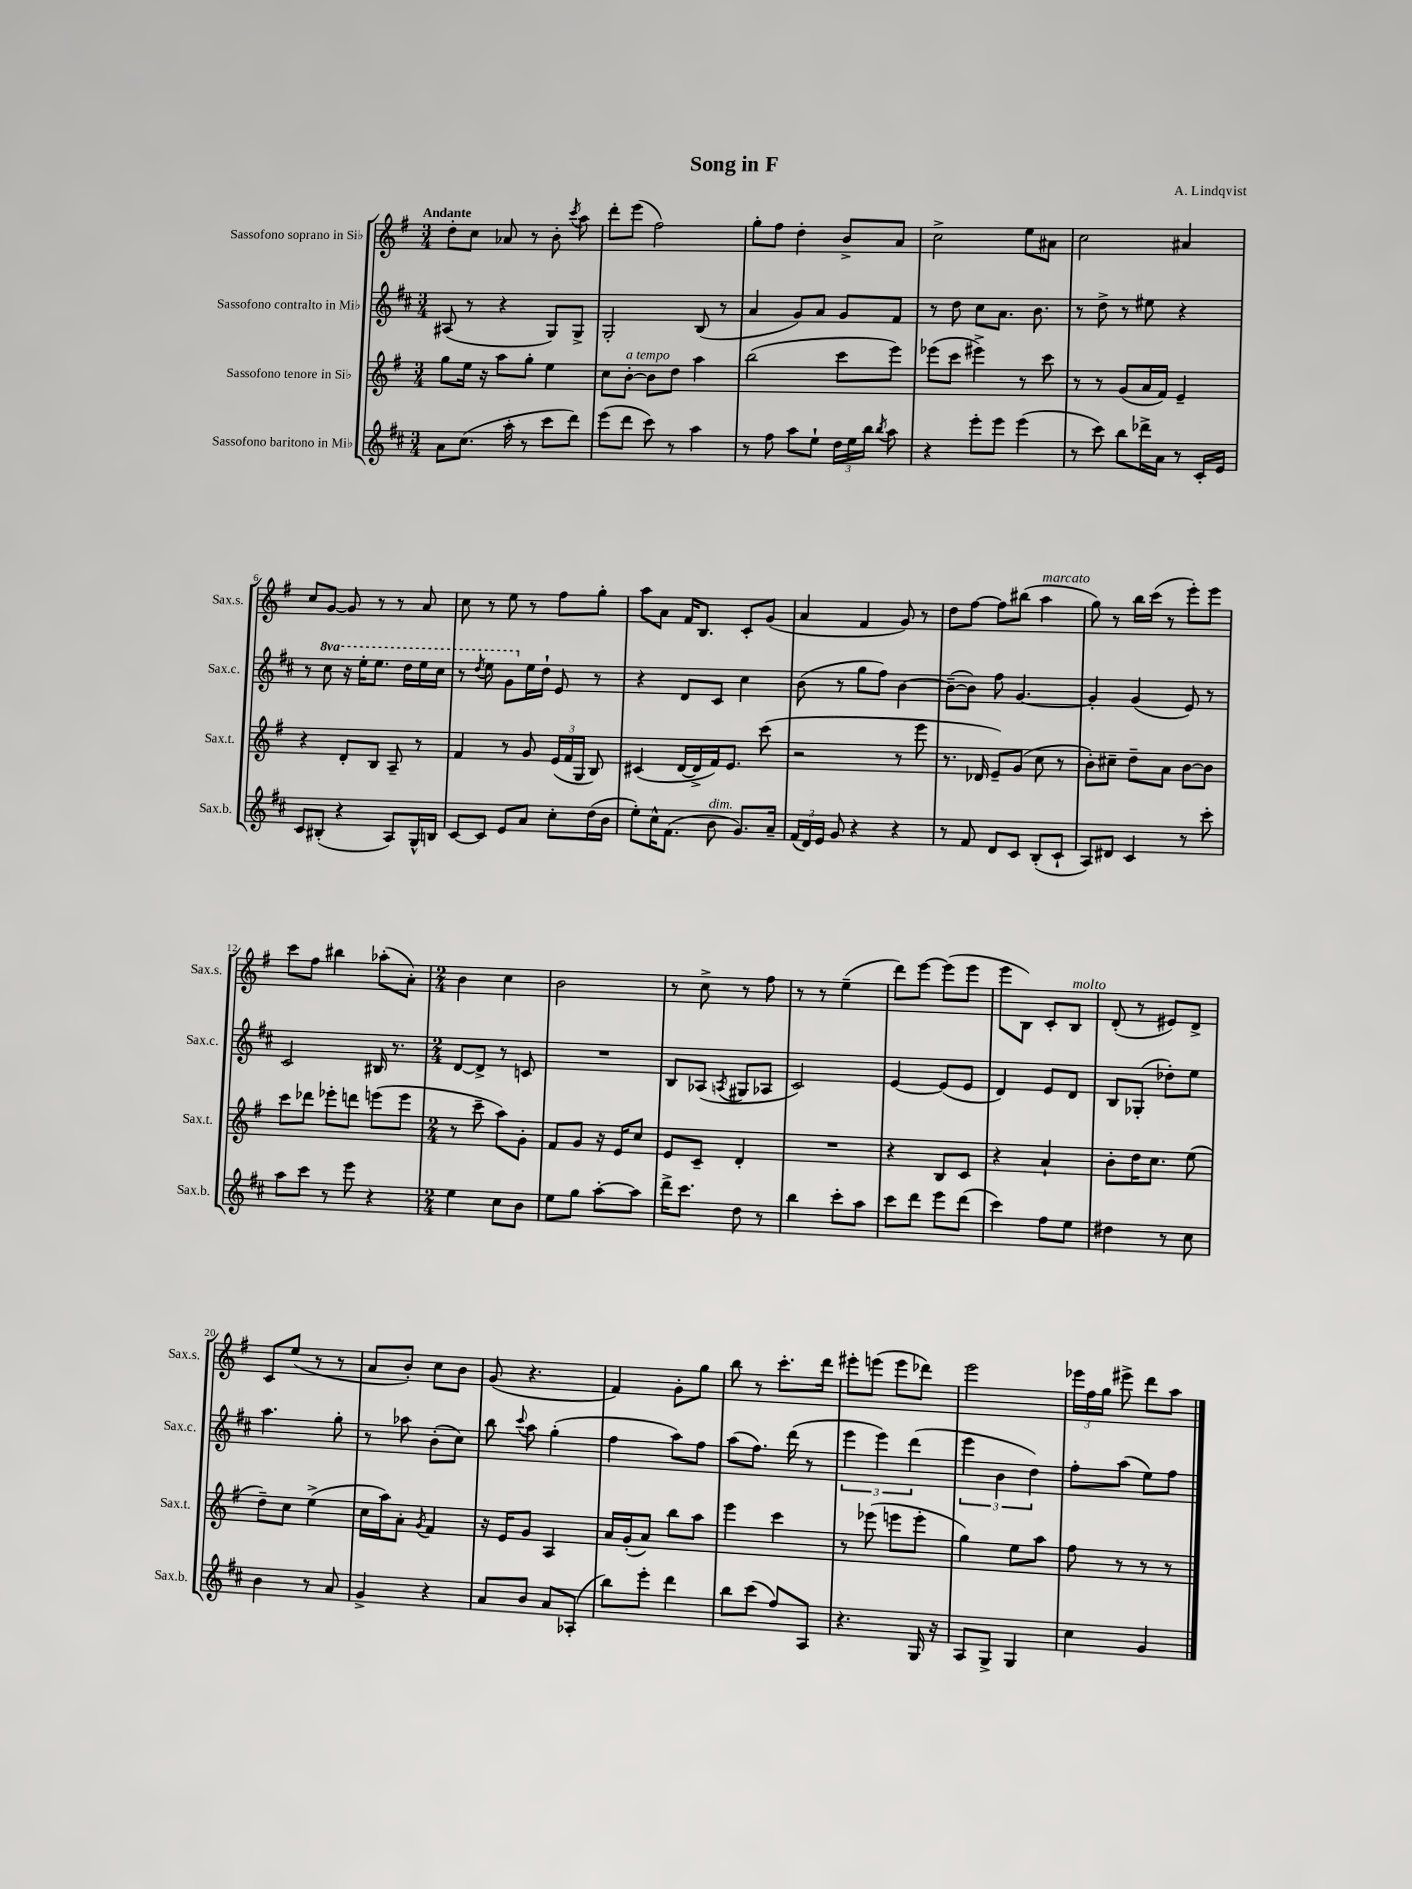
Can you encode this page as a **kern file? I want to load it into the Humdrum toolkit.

**kern	**kern	**kern	**kern
*staff4	*staff3	*staff2	*staff1
*clefG2	*clefG2	*clefG2	*clefG2
*k[f#c#]	*k[f#]	*k[f#c#]	*k[f#]
*M3/4	*M3/4	*M3/4	*M3/4
8a\L	8gg\L	(8A#/	8dd'\L
(8.cc#\J	16ee\Jk	8r	8cc\J
.	16r	.	.
.	8aa\L	4r	8a-/
16aa'\	.	.	.
8r	8gg'\J	.	8r
8ccc#\L	4ee\	8G/L)	8b'\
.	.	.	8qccc/
8ddd\J)	.	8G^/J	8aa\
=	=	=	=
(8eee\L	8cc\L	2G'/	8ddd'\L
8ddd\J	[8b'\J	.	(8eee\J
8ccc#\)	8b\]L	.	2ff#\)
8r	8dd\J	.	.
4aa\	4aa\	(8B/	.
.	.	8r	.
=	=	=	=
8r	(2bb\	4a/	8gg'\L
8ff#\	.	.	8ff#\J
8aa\L	.	8g/L)	4dd'\
8ee`\J	.	8a/J	.
24dd\LL	8ccc\L	8g/L	8b^/L
24ee\	.	.	.
24bb\JJ	.	.	.
8qbb/	.	.	.
8aa\	8eee\J)	8f#/J	8a/J
=	=	=	=
4r	(8eee-\L	8r	2cc^\
.	8ccc\J	8dd\	.
8eee'\L	4eee#^\)	8cc#\L	.
8eee\J	.	8.a\J	.
(4eee\	8r	.	8ee\L
.	.	8.b\	.
.	8ccc\	.	8a#\J
=	=	=	=
8r	8r	8r	2cc\
8ccc#\)	8r	8dd^\	.
8bb\L	(8g/L	8r	.
16ddd-^\L	16a/L	8ee#\	.
16a\JJ	16f#/JJ)	.	.
8r	4e~/	4r	4a#/
16c#'/LL	.	.	.
16e/JJ	.	.	.
=	=	=	=
8c#/L	4r	8r	8cc/L
(8B#'/J	.	8ccc#\	[8g/J
4r	8d'/L	16r	8g/]
.	.	16eee'\LK	.
.	8B/J	8.eee\J	8r
8A/L)	8A~/	.	8r
.	.	16ddd\LL	.
16G^^/L	8r	16eee\	8a/
16B/JJ	.	16ccc#\JJ	.
=	=	=	=
[8c#/L	4f#/	8r	8cc\
.	.	8qddd/	.
8c#/]J	.	8eee\	8r
8e/L	8r	8gg\L	8ee\
8a/J	8g/	16ee\L	8r
.	.	16dd`\JJ	.
8cc#'\L	(24e/LL	8e/	8ff#\L
.	24f#/	.	.
.	24G/JJ	.	.
(16dd\L	8B/)	8r	8gg'\J
16b\JJ	.	.	.
=	=	=	=
8ee'\L)	(4c#/	4r	8aa\L
16cc#^^\K	.	.	8a\J
(8.f#\J	.	.	.
.	[16d/LL	8d/L	16f#/LK
.	16d^/]	.	8.B/J
8b\	16f#/J)	8c#/J	.
.	8.e/J	.	.
8.g/L)	.	4cc#\	8c'/L
.	(8ccc\	.	(8g/J
16a~/Jk	.	.	.
=	=	=	=
(24f#/LL	2r	(8b\	4a/
24d/)	.	.	.
24e/JJ	.	.	.
8g/	.	8r	.
4r	.	8gg\L	4f#/
.	.	8ff#\J)	.
4r	8r	[4b\	8g/)
.	8eee\	.	8r
=	=	=	=
8r	8.r	(8b~\_L	8dd\L
8f#/	.	8b\]J)	[8ff#\J
.	16d-/	.	.
8d/L	8e~/L)	8ff#\	8ff#\]L
8c#/J	(8g/J	[4.g/	(8bb#\J
(8B'/L	8cc\	.	4aa\
8c#`/J	8r	.	.
=	=	=	=
8A/L)	8b'\L)	4g'/]	8gg\)
8d#/J	8cc#~\J	.	8r
4c#/	8dd~\L	(4g/	16bb\LL
.	.	.	(16ccc\JJ
.	8a\J	.	8r
8r	[8b\L	8e/)	8eee'\L)
8ccc#'\	8b\]J	8r	8eee\J
=	=	=	=
8aa\L	8ccc\L	2c#/	8ccc\L
8ccc#\J	8ddd-\J	.	8ff#\J
8r	8eee-'\L	.	4bb#\
8eee\	8ddd\J	.	.
4r	(8eee\L	16B#/	(8aa-'\L
.	.	8.r	.
.	8eee\J	.	8a'\J)
=	=	=	=
*M2/4	*M2/4	*M2/4	*M2/4
4ee\	8r	[8d/L	4b\
.	8ccc~\	8d^/]J	.
8cc#\L	8aa\L)	8r	4cc\
8b\J	8g'\J	8c/	.
=	=	=	=
8ee\L	8f#/L	2r	2b\
8gg\J	8g/J	.	.
[8aa'\L	16r	.	.
.	16e/LK	.	.
8aa\]J	8cc/J	.	.
=	=	=	=
16ddd^\LK	8e/L	8B/L	8r
8.ccc#\J	.	.	.
.	8c~/J	(8A-/J	8cc^\
.	.	8qA/	.
8dd\	4d'/	8G#/L	8r
8r	.	8A-/J	8ff#\
=	=	=	=
4bb\	2r	2c#/)	8r
.	.	.	8r
8ccc#'\L	.	.	(4ee~\
8aa\J	.	.	.
=	=	=	=
8ccc#\L	4r	[4e/	8ddd\L)
8ddd\J	.	.	[8eee\J
8eee\L	8B/L	(8e/]L	(8eee\]L
(8ddd\J	8c/J	8e/J	8eee\J
=	=	=	=
4ccc#\)	4r	4d/)	8eee\L
.	.	.	8B\J)
8ff#\L	4a`/	8e/L	8c'/L
8ee\J	.	8d/J	8B/J
=	=	=	=
4dd#\	8b'\L	8B/L	(8d'/
.	16dd\K	(8G-'/J	8r
.	8.cc\J	.	.
8r	.	8dd-'\L)	8e#/L)
8cc#\	(8ee\	8ee\J	8d^/J
=	=	=	=
4b\	8dd~\L)	4.aa\	8c/L
.	8cc\J	.	(8ee/J
8r	(4ee^\	.	8r
8a/	.	8gg'\	8r
=	=	=	=
4g^/	16cc\LL	8r	8a/L
.	16aa\J)	.	.
.	8a'\J	8aa-\	8b'/J)
.	8qg/	.	.
4r	4f#/	(8b'\L	8cc\L
.	.	8cc#\J)	8b\J
=	=	=	=
8a/L	16r	8bb\	(8g/
.	16e/LK	.	.
.	.	8qqccc#/	.
8b/J	8g/J	8aa\	4.r
8a/L	4A/	(4gg'\	.
(8A-'/J	.	.	.
=	=	=	=
8bb\L)	16a/LL	4ff#\	4f#/)
.	(16g'/J	.	.
8eee'\J	8a/J)	.	.
4ddd\	8bb\L	8aa\L)	8g'\L
.	8aa\J	8ff#\J	8gg\J
=	=	=	=
8bb\L	4eee\	(8aa\L	8bb\
(8ccc#\J	.	8.ff#\J)	8r
8ff#/L)	4ccc\	.	8.ccc'\L
.	.	(16ddd\	.
8A/J	.	8r	.
.	.	.	16ddd\Jk
=	=	=	=
4.r	8r	6eee\	8eee#'\L
.	(8eee-\	.	(8eee\J
.	.	6eee\)	.
.	8eee\L	.	8eee\L
.	.	(6ddd\	.
16G/	8eee'\J	.	8ddd-\J)
16r	.	.	.
=	=	=	=
8A/L	4gg\)	6eee\	2eee\
8G^/J	.	.	.
.	.	6b\	.
4G/	8ee\L	.	.
.	.	6dd\)	.
.	8aa\J	.	.
=	=	=	=
4cc#\	8ff#\	8ff#'\L	24eee-\LL
.	.	.	24ff#\
.	.	.	24gg\JJ
.	8r	(8aa\J	8eee#^\
4g/	8r	8ee\L)	8ddd\L
.	8r	8ff#\J	8aa\J
==	==	==	==
*-	*-	*-	*-
